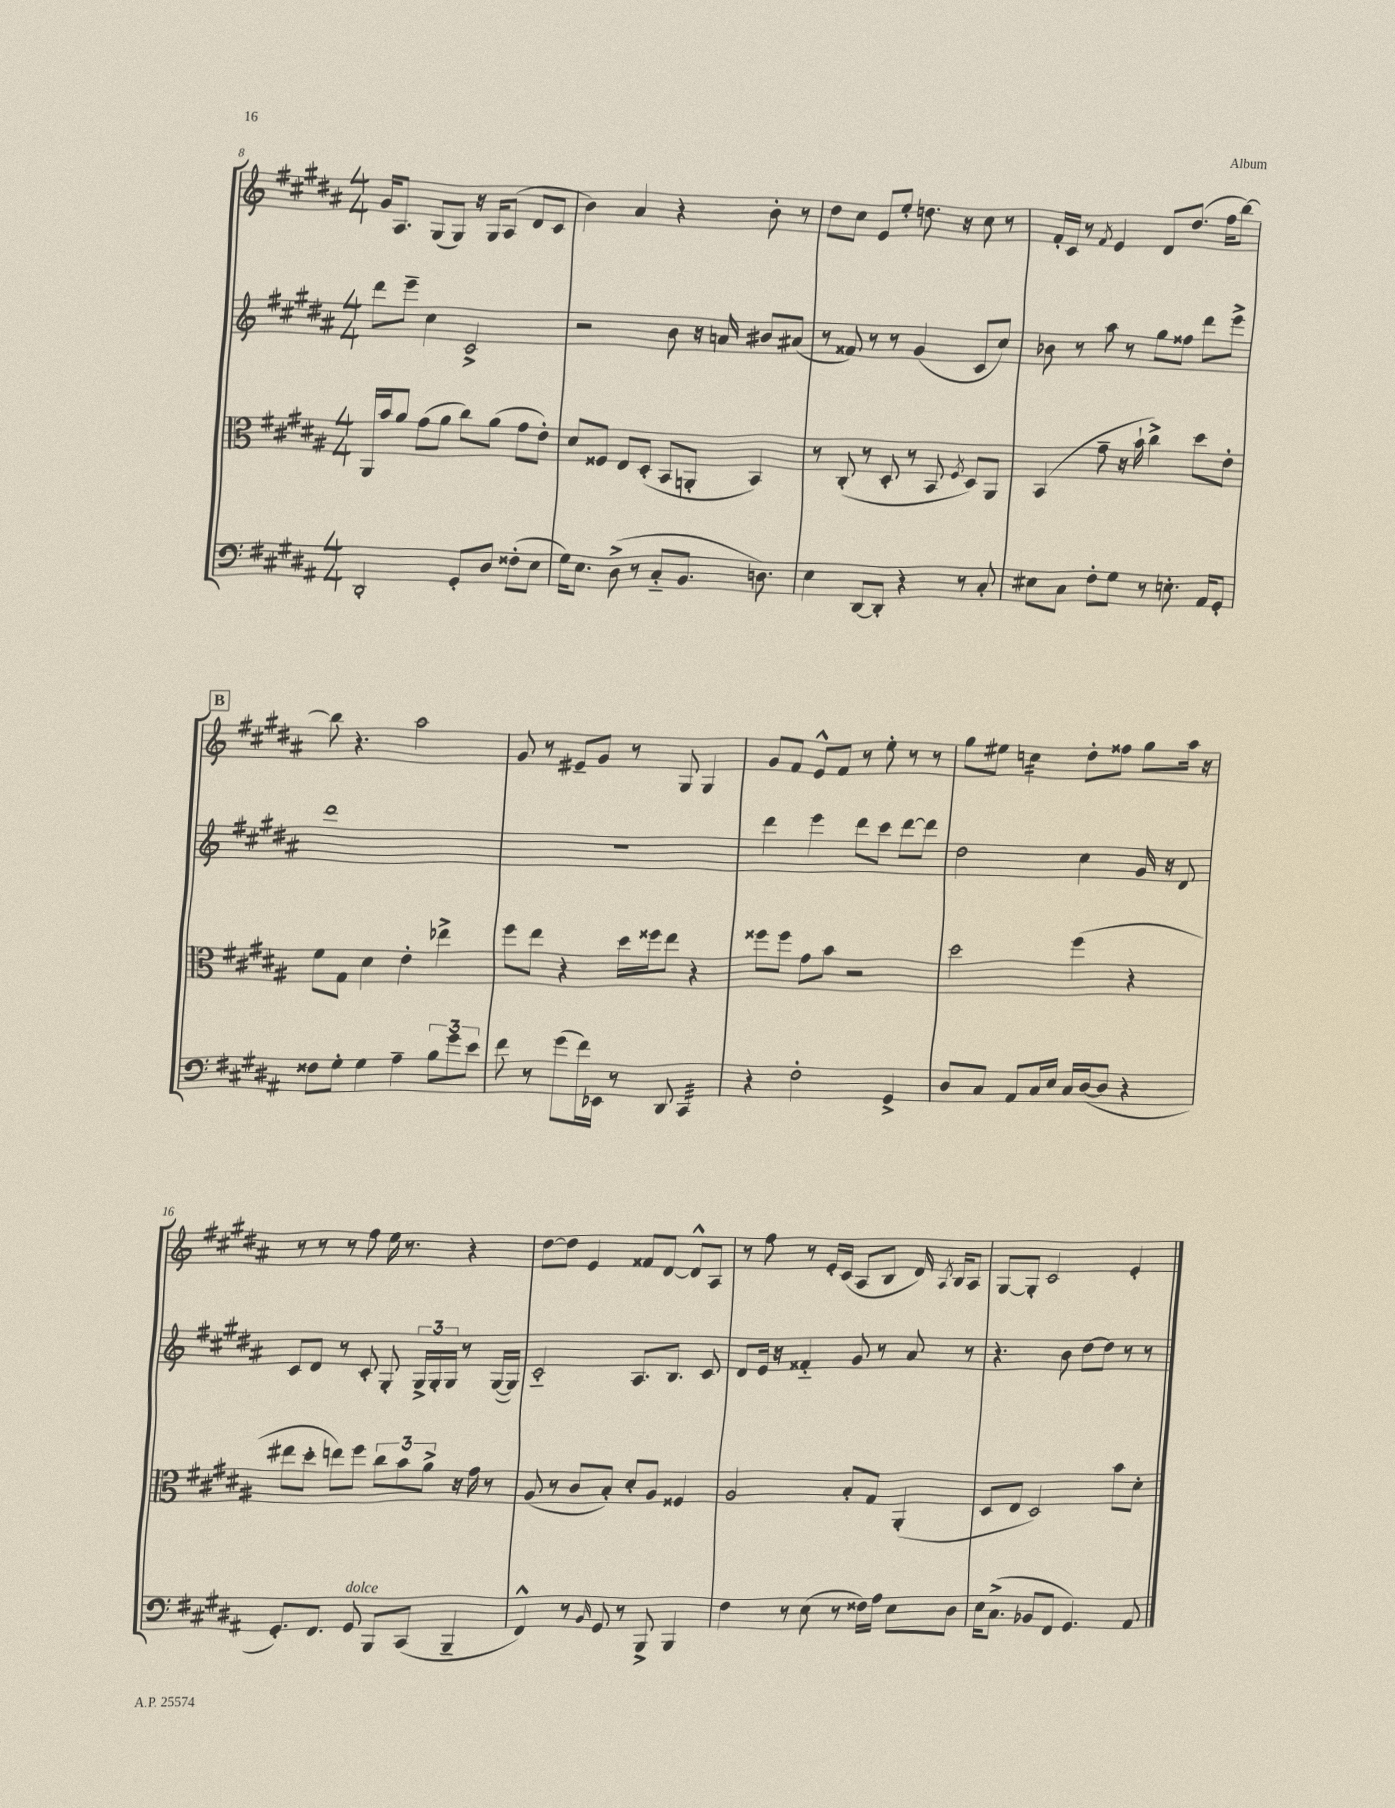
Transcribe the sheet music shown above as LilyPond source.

<<
\new StaffGroup <<
\new Staff = "s0" {
    \clef treble \key b \major \numericTimeSignature \time 4/4
    \autoBeamOff gis'16[ ais8.] gis8[( gis8]) r16 gis16[ ais8]( dis'8[ cis'8] |
    b'4) ais'4 r4 b'8-. r8 |
    dis''8[ cis''8] e'8[ e''8]-. d''8. r16 cis''8 r8 |
    fis'16[-. cis'16] r8 \acciaccatura { fis'8 } e'4 dis'8[ dis''8.]( fis''16[ b''8]~) |
    \mark \markup { \box "B" } b''8 r4. ais''2 |
    gis'8 r8 eis'8[-- gis'8] r8 gis8 gis4 |
    gis'8[ fis'8] e'8[-^ fis'8] r8 e''8-. r8 r8 |
    gis''8[ eis''8] c''4:16 dis''8[-. fisis''8] gis''8[ ais''16] r16 |
    r8 r8 r8 fis''8 e''16 r8. r4 |
    dis''8[~ dis''8] e'4 fisis'8[ dis'8]~ dis'8[-^ ais8] |
    r8 fis''8 r8 e'16[-. cis'16]( ais8[ b8] dis'16) \acciaccatura { ais8 } b16[ ais8] |
    gis8[~ gis8]-. cis'2 e'4-. \bar "|." |
}
\new Staff = "s1" {
    \clef treble \key b \major \numericTimeSignature \time 4/4
    \autoBeamOff dis'''8[ e'''8]-- cis''4 cis'2-> |
    r2 b'8 r16 a'16 bis'8[ ais'8]( |
    r8 fisis'8) r8 r8 gis'4( cis'8[ cis''8]) |
    bes'8 r8 ais''8 r8 gis''8[ fisis''8] dis'''8[ e'''8]-> |
    \mark \markup { \box "B" } dis'''1 |
    R1 |
    dis'''4 e'''4 dis'''8[ cis'''8] dis'''8[~ dis'''8] |
    dis''2 cis''4 gis'16 r16 dis'8 |
    cis'8[ dis'8] r8 cis'8-. gis8-. \tuplet 3/2 { gis16[-> gis16-. gis16] } r8 gis16[~( gis16]) |
    cis'2-_ ais8.[ b8.] cis'8 |
    dis'8[ e'16] r16 fisis'4-_ gis'8 r8 ais'8 r8 |
    r4. b'8 dis''8[~ dis''8] r8 r8 \bar "|." |
}
\new Staff = "s2" {
    \clef alto \key b \major \numericTimeSignature \time 4/4
    \autoBeamOff ais,16[ b'16 ais'8] gis'8[( ais'8] cis''8[) ais'8]( gis'8[ e'8]-.) |
    dis'8[ fisis8] e8[ dis8]-.( b,8[ a,8]-. b,4) |
    r8 cis8-.( r8 dis8-. r8 b,8 \acciaccatura { fis8 } dis8[) ais,8] |
    b,4( gis'8-- r16 b'16-! cis''4->) dis''8[ e'8]-. |
    \mark \markup { \box "B" } fis'8[ gis8] dis'4 e'4-. ees''4-> |
    fis''8[ e''8] r4 dis''16[ fisis''16 e''8] r4 |
    fisis''8[ fisis''8] gis'8[ b'8] r2 |
    dis''2 fis''4( r4 |
    eis''8[ dis''8]-. e''8[) fis''8] \tuplet 3/2 { cis''8[ b'8 ais'8]-> } r16 gis'16 r8 |
    ais8( r8 cis'8[ b8]-.) dis'8[-. ais8] fisis4 |
    ais2 b8[-. gis8] ais,4-.( |
    dis8[ e8] dis2) b'8[ dis'8]-. \bar "|." |
}
\new Staff = "s3" {
    \clef bass \key b \major \numericTimeSignature \time 4/4
    \autoBeamOff dis,2-. gis,8[-. dis8] fisis8[-.( e8] |
    gis16[) e8.] dis8->( r8 cis8[-_ b,8.] d8.) |
    e4 dis,8[~ dis,8]-. r4 r8 cis8-. |
    eis8[ cis8] fis8[-. gis8] r8 e8.-. ais,16[ gis,8]-. |
    \mark \markup { \box "B" } fisis8[ gis8]-. gis4 ais4-- \tuplet 3/2 { b8[ gis'8 e'8] } |
    fis'8 r8 gis'8[( fis'16) ees,16] r8 dis,8 cis,4:32 |
    r4 fis2-. gis,4-> |
    dis8[ cis8] ais,8[ cis16 e16] cis16[ dis16~( dis8] r4 |
    gis,8.[-.) fis,8.] gis,8^\markup { \italic "dolce" } b,,8[ cis,8]( b,,4-- |
    fis,4-^) r8 \grace { b,16 } gis,8 r8 b,,8-> b,,4 |
    fis4 r8 e8( r8 fisis16[) ais16] e8[ dis8] |
    e16[ cis8.]->( bes,8[ fis,8] gis,4.) ais,8 \bar "|." |
}
>>
>>
\layout { \context { \Score currentBarNumber = #8 } }
